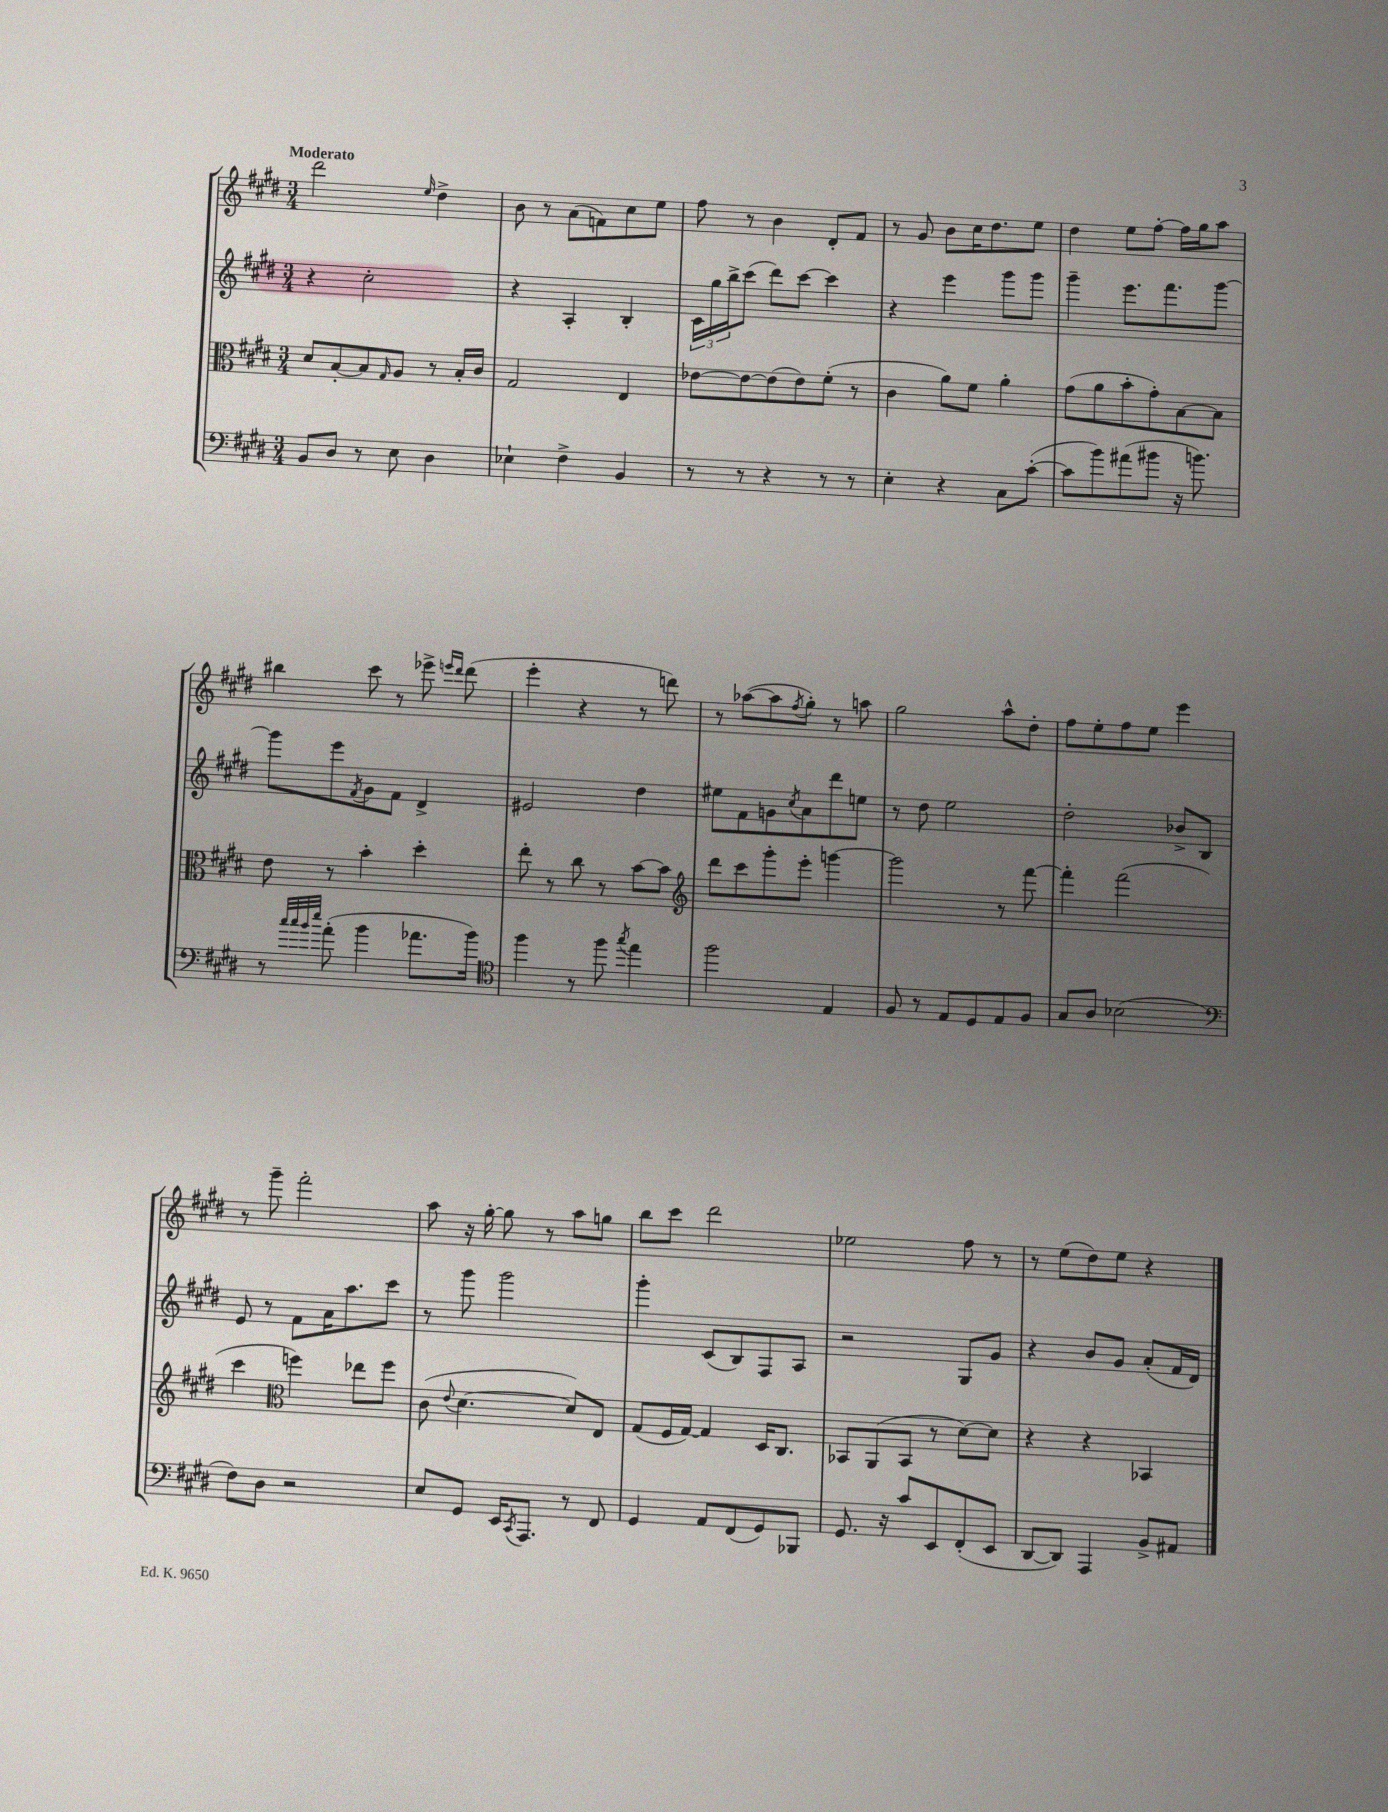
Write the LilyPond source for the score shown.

<<
\new StaffGroup <<
\new Staff = "s0" {
    \clef treble \key e \major \numericTimeSignature \time 3/4 \tempo "Moderato"
    dis'''2 \grace { e''16 } dis''4-> |
    b'8 r8 a'8( f'8) cis''8 e''8 |
    fis''8 r8 b'4 dis'8-. fis'8 |
    r8 gis'8 b'8 cis''16 dis''8. e''8 |
    dis''4 e''8 fis''8~-. fis''16 gis''16 a''8 |
    bis''4 cis'''8 r8 ees'''8-> \grace { e'''16 dis'''16 } dis'''8( |
    e'''4-. r4 r8 d'''8) |
    r8 aes''8~( aes''8 \acciaccatura { fis''8 } gis''8-.) r8 a''8 |
    gis''2 a''8-^ dis''8-. |
    fis''8 e''8-. fis''8 e''8 e'''4 |
    r8 gis'''8-- fis'''2-. |
    a''8 r16 gis''16~-. gis''8 r8 a''8 g''8 |
    b''8 cis'''8 dis'''2 |
    ees''2 fis''8 r8 |
    r8 e''8( dis''8) e''8 r4 \bar "|." |
}
\new Staff = "s1" {
    \clef treble \key e \major \numericTimeSignature \time 3/4
    r4 cis''2-. |
    r4 a4-. b4-. |
    \tuplet 3/2 { cis'16 gis''16 b''16-> } cis'''8( dis'''8) cis'''8~ cis'''4 |
    r4 e'''4 gis'''8 gis'''8 |
    gis'''4-- e'''8. fis'''8. gis'''8~ |
    gis'''8 e'''8 \acciaccatura { fis'8 } gis'8 fis'8 dis'4-> |
    eis'2 dis''4 |
    eis''8 fis'8 g'8 \acciaccatura { cis''8 } a'8 dis'''8 e''8 |
    r8 dis''8 e''2 |
    dis''2-. bes'8-> b8 |
    e'8 r8 fis'8 a'16 a''8. cis'''8 |
    r8 gis'''8 gis'''2 |
    gis'''4-. cis'8( b8) fis8 a8 |
    r2 gis8 gis'8 |
    r4 b'8 gis'8 a'8-.( fis'16 dis'16) \bar "|." |
}
\new Staff = "s2" {
    \clef alto \key e \major \numericTimeSignature \time 3/4
    dis'8 b8~-. b8 \grace { gis16 } a8 r8 b16-. cis'16 |
    gis2 e4 |
    ees'8~ ees'8~ ees'8( ees'8) fis'8-.( r8 |
    cis'4 a'8) fis'8 a'4-. |
    gis'8( a'8 b'8-. gis'8-.) b8~ b8 |
    e'8 r8 b'4-. dis''4-. |
    e''8-. r8 cis''8 r8 b'8~ b'8 |
    \clef treble dis'''8 cis'''8 gis'''8-. e'''8-. g'''4~ |
    g'''2 r8 fis'''8~ |
    fis'''4-. fis'''2( |
    cis'''4 \clef alto f''4) ees''8 f''8 |
    cis'8( \appoggiatura { e'8 } dis'4.~ dis'8) e8 |
    gis8( fis16 gis16~) gis4 dis16 cis8. |
    bes,8 a,8( bes,8 r8 dis'8~) dis'8 |
    r4 r4 bes,4 \bar "|." |
}
\new Staff = "s3" {
    \clef bass \key e \major \numericTimeSignature \time 3/4
    b,8 dis8 r8 e8 dis4 |
    ees4-! fis4-> b,4 |
    r8 r8 r4 r8 r8 |
    e4-. r4 cis8 cis'8~-.( |
    cis'8 b'8) ais'8( bis'8 r16 b'8.) |
    r8 \grace { cis''32 cis''32 b'32 e''32 } a'8-.( b'4 aes'8. b'16) |
    \clef tenor fis''4 r8 fis''8 \acciaccatura { gis''8 } e''4 |
    fis''2 e4 |
    fis8 r8 e8 dis8 e8 fis8 |
    gis8 a8 bes2( |
    \clef bass fis8) dis8 r2 |
    e8 gis,8 e,16 \acciaccatura { cis,8 } a,,8. r8 fis,8 |
    gis,4 a,8 fis,8( gis,8) bes,,8 |
    gis,8. r16 cis'8 e,8 fis,8-.( e,8 |
    dis,8~ dis,8) a,,4 b,8-> ais,8 \bar "|." |
}
>>
>>
\layout { \context { \Score \remove "Bar_number_engraver" } }
